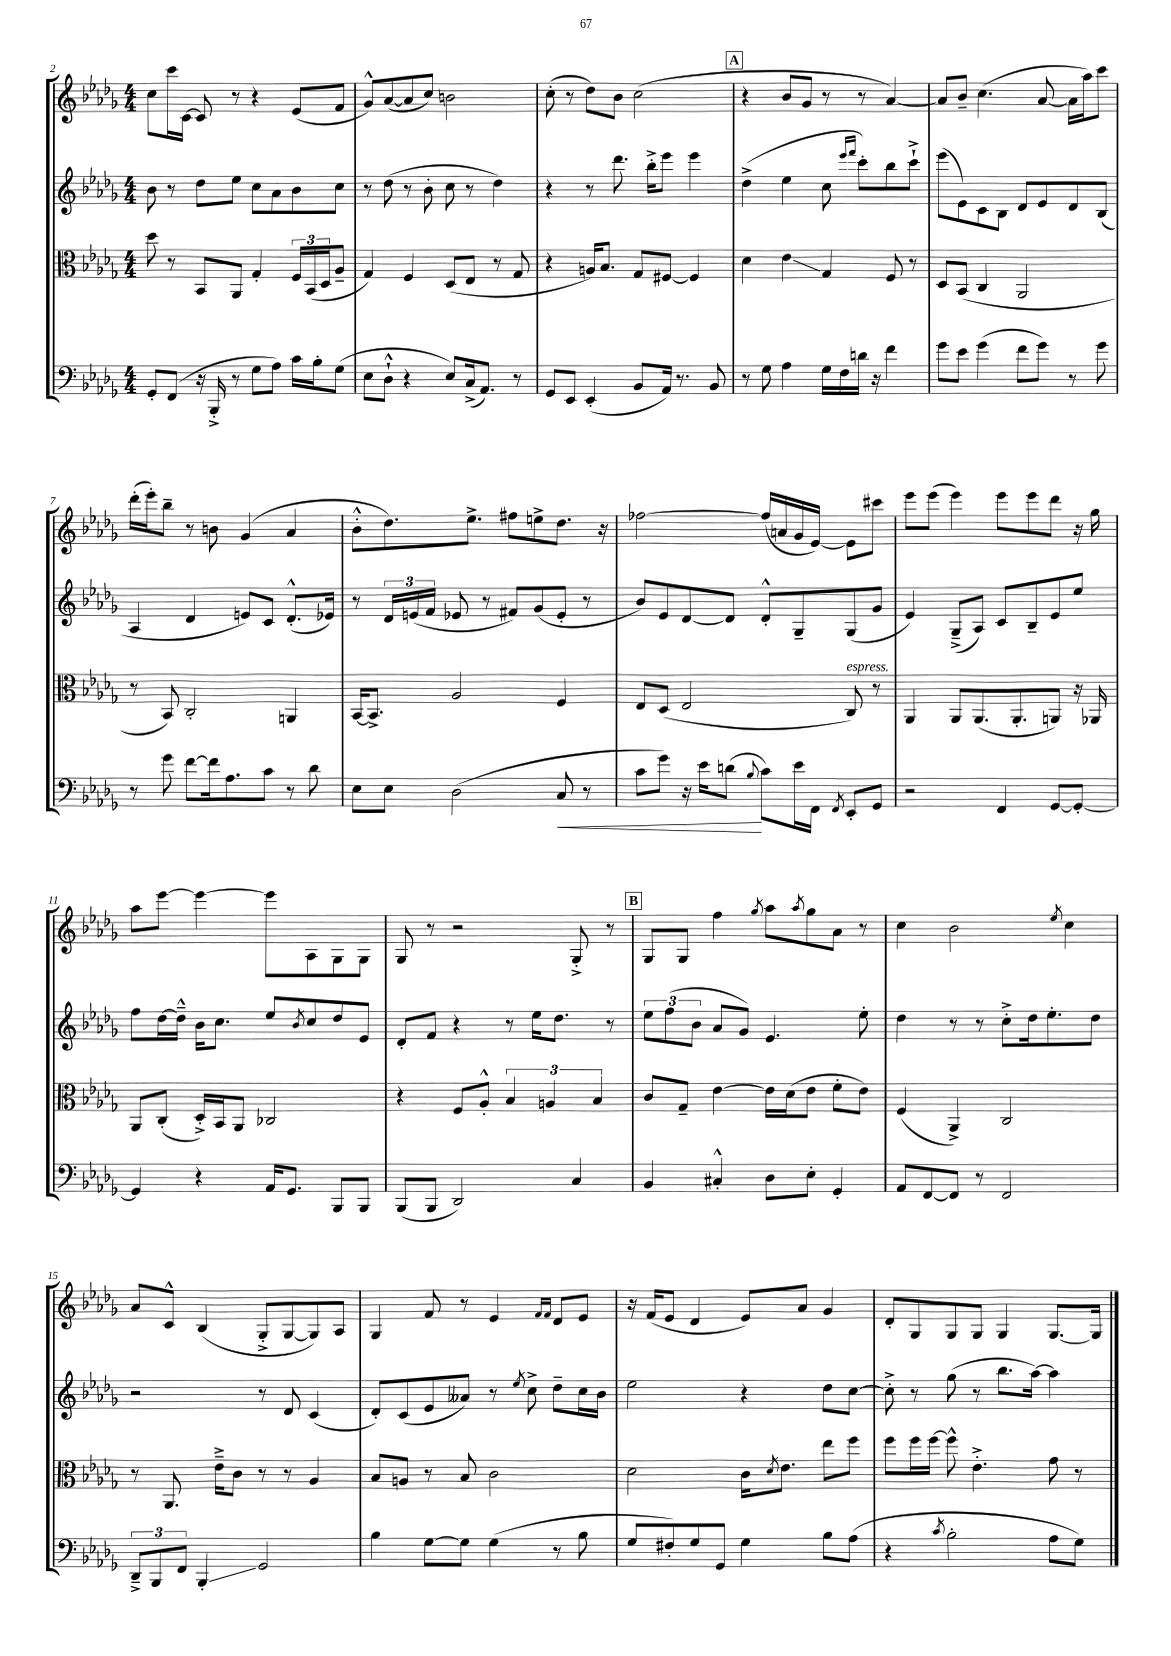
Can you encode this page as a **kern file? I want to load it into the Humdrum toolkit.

**kern	**kern	**kern	**kern
*staff4	*staff3	*staff2	*staff1
*clefF4	*clefC3	*clefG2	*clefG2
*k[b-e-a-d-g-]	*k[b-e-a-d-g-]	*k[b-e-a-d-g-]	*k[b-e-a-d-g-]
*M4/4	*M4/4	*M4/4	*M4/4
8GG-'/L	8dd-\	8b-\	8cc\L
(8FF/J	8r	8r	16ccc\L
.	.	.	[16c\JJ
16r	8BB-/L	8dd-\L	8c/]
16BBB-'^/	.	.	.
8r	8AA-/J	8ee-\J	8r
8G-\L	4G-'/	8cc\L	4r
8A-\J)	.	8a-\	.
16c\LL	24F/LL	8b-\	(8e-/L
.	(24BB-/	.	.
16B-'\J	.	.	.
.	24D-/J	.	.
(8G-\J	8A-~/J	8cc\J	8f/J
=	=	=	=
8E-\L	4G-/)	8r	8g-^^/L)
8D-`^^\J	.	(8dd-\	([8a-/
4r	4F/	8r	8a-/]
.	.	8b-'\	8cc/J)
8E-/L)	(8D-/L	8cc\	2b\
(16C^/k	8E-/J	8r	.
8.AA-/J)	.	.	.
.	8r	4dd-\)	.
8r	8G-/	.	.
=	=	=	=
8GG-/L	4r	4r	(8cc'\
8EE-/J	.	.	8r
(4EE-'/	16A/LK)	8r	8dd-\L)
.	8.B-/J	.	.
.	.	8.ddd-\	8b-\J
8BB-/L	8G-/L	.	(2cc\
.	.	16bb-'^\LK	.
16AA-/Jk)	[8F#/J	8eee-\J	.
8.r	.	.	.
.	4F#/]	4eee-\	.
8BB-/	.	.	.
=	=	=	=
8r	4d-\	(4dd-^\	4r
8G-\	.	.	.
4A-\	4e-\	4ee-\	8b-/L
.	.	.	8g-/J
16G-\LL	4G-/	8cc\	8r
16F\	.	.	.
.	.	16qqeee-/LL	.
.	.	16qqfff/JJ	.
16d\JJ	.	8ccc'\L)	8r
16r	.	.	.
4f\	8F/	8bb-\	[4a-/)
.	8r	8ccc`^\J	.
=	=	=	=
8g-\L	8D-/L	(8eee-\L	8a-/]L
8e-\J	(8BB-/J	8e-\)	8b-~/J
(4g-\	4C/	8c\	(4.cc\
.	.	8B-\J	.
8f\L	2AA-/	8d-/L	.
8g-\J)	.	8e-/	[8a-/
8r	.	8d-/	16a-\]LL
.	.	.	16aa-\J)
8g-\	.	(8B-/J	8ccc\J
=	=	=	=
8r	8r	4A-/	(16ddd-'\LL
.	.	.	16eee-'\J)
8g-\	8BB-/)	.	8bb-~\J
[8f\L	2C'/	4d-/	8r
16f\]k	.	.	8b\
8.A-\	.	.	.
.	.	8e/L)	(4g-/
8c\J	.	8c/J	.
8r	4AA/	(8.d-'^^/L	4a-/
8d-\	.	.	.
.	.	16e-/Jk)	.
=	=	=	=
8E-\L	[16BB-/LK	8r	8b-'^^\L
.	8.BB-^/]J	.	.
8E-\J	.	24d-/LL	8.dd-\)
.	.	(24e/	.
.	.	24f/JJ	.
(2D-\	2A-/	8e-/	.
.	.	.	8.ee-^\J
.	.	8r	.
.	.	8f#/L)	8ff#\L
.	.	(8g-/	8ee^\
8C/	4F/	8e-'/J	8.dd-\J
8r	.	8r	.
.	.	.	16r
=	=	=	=
8c\L	8E-/L	8b-/L)	[2ff-\
8g-\J)	(8D-/J	8e-/	.
16r	2E-/	[8d-/	.
16e-\LK	.	.	.
(8d\J	.	8d-/]J	.
8qqB-/	.	.	.
8c\L)	.	8d-'^^/L	(16ff-/]LL
.	.	.	16a/
16e-\L	.	8G-~/	16g-/
16FF\JJ	.	.	[16e-/JJ)
8qFF/	.	.	.
8EE-'/L	8C/)	(8G-/	8e-\]L
8GG-/J	8r	8g-/J	8ccc#\J
=	=	=	=
2r	4AA-/	4e-/)	8eee-\L
.	.	.	(8eee-\J
.	8AA-/L	(8G-~^/L	4eee-\)
.	(8.AA-/	8A-/J)	.
4FF/	.	8c/L	8eee-\L
.	8.AA-'/	.	.
.	.	8B-~/	8eee-\
[8GG-/L	8AA/J)	8e-/	8ddd-\J
8GG-'/_J	16r	8ee-/J	16r
.	16AA-/	.	16gg-\
=	=	=	=
4GG-/]	8AA-/L	8ff\L	8aa-\L
.	(8C'/J	[16dd-\L	[8eee-\J
.	.	16dd-~^^\]JJ	.
4r	16D-'^/LL)	16b-\LK	4eee-\_
.	16BB-/J	8.cc\J	.
.	8AA-/J	.	.
16AA-/LK	2C-/	8ee-/L	8eee-\]L
8.GG-/J	.	.	.
.	.	8qb-/	.
.	.	8cc/	8A-\
8BBB-/L	.	8dd-/	8G-\
8BBB-/J	.	8e-/J	8G-\J
=	=	=	=
(8BBB-/L	4r	8d-'/L	8G-/
8BBB-/J	.	8f/J	8r
2DD-/)	8F/L	4r	2r
.	8A-'^^/J	.	.
.	6B-/	8r	.
.	.	16ee-\LK	.
.	6A/	.	.
.	.	8.dd-\J	.
4C/	.	.	8G-'^/
.	6B-/	.	.
.	.	8r	8r
=	=	=	=
4BB-/	8c/L	12ee-\L	8G-/L
.	.	(12ff\	.
.	8G-~/J	.	8G-/J
.	.	12b-\J	.
4C#'^^/	[4e-\	8a-/L	4ff\
.	.	8g-/J)	.
.	.	.	8qgg-/
8D-\L	16e-\]LL	4.e-/	8aa-\L
.	(16d-\J	.	.
.	.	.	8qaa-/
8E-'\J	8e-\J	.	8gg-\
4GG-'/	8f'\L	.	8a-\J
.	8e-\J)	8ee-'\	8r
=	=	=	=
8AA-/L	(4F/	4dd-\	4cc\
[8FF/	.	.	.
8FF/]J	4AA-^/)	8r	2b-\
8r	.	8r	.
2FF/	2C/	8cc'^\L	.
.	.	16dd-\k	.
.	.	8.ee-'\	.
.	.	.	8qee-/
.	.	.	4cc\
.	.	8dd-\J	.
=	=	=	=
12DD-~^/L	8r	2r	8a-/L
12BBB-/	.	.	.
.	8.AA-/	.	8c^^/J
12FF/J	.	.	.
4BBB-'/	.	.	(4B-/
.	16e-~^\LK	.	.
.	8c\J	.	.
2GG-/	8r	8r	8G-'^/L
.	8r	8d-/	[8G-/
.	4A-/	(4c/	8G-/])
.	.	.	8A-/J
=	=	=	=
4B-\	8B-/L	8d-'/L)	4G-/
.	8A/J	(8c/	.
[8G-\L	8r	8e-/	8f/
8G-\]J	8B-/	8a--/J)	8r
(4G-\	2c\	8r	4e-/
.	.	8qee-/	.
.	.	8cc^\	.
.	.	.	16qqf/LL
.	.	.	16qqf/JJ
8r	.	8dd-~\L	8d-/L
8B-\	.	16cc\L	8e-/J
.	.	16b-\JJ	.
=	=	=	=
8G-/L	2d-\	2ee-\	16r
.	.	.	(16f/LK
8F#'/)	.	.	8e-/J
8G-/	.	.	4d-/
8GG-/J	.	.	.
4G-\	16c\LK	4r	8e-/L)
.	8qd-/	.	.
.	8.e-\J	.	.
.	.	.	8a-/J
8B-\L	8ee-\L	8dd-\L	4g-/
(8A-\J	8ff\J	[8cc\J	.
=	=	=	=
4r	8ff\L	8cc'^\]	8d-'/L
.	16ff\L	8r	8G-/
.	[16ff\JJ	.	.
8qc/	.	.	.
2B-'\	8ff^^\]	(8gg-\	8G-/
.	4.e-'^\	8r	8G-/J
.	.	8.bb-\L	4G-/
.	.	[16aa-\Jk)	.
8A-\L	8g-\	4aa-\]	[8.G-/L
8G-\J)	8r	.	.
.	.	.	16G-/]Jk
==	==	==	==
*-	*-	*-	*-
